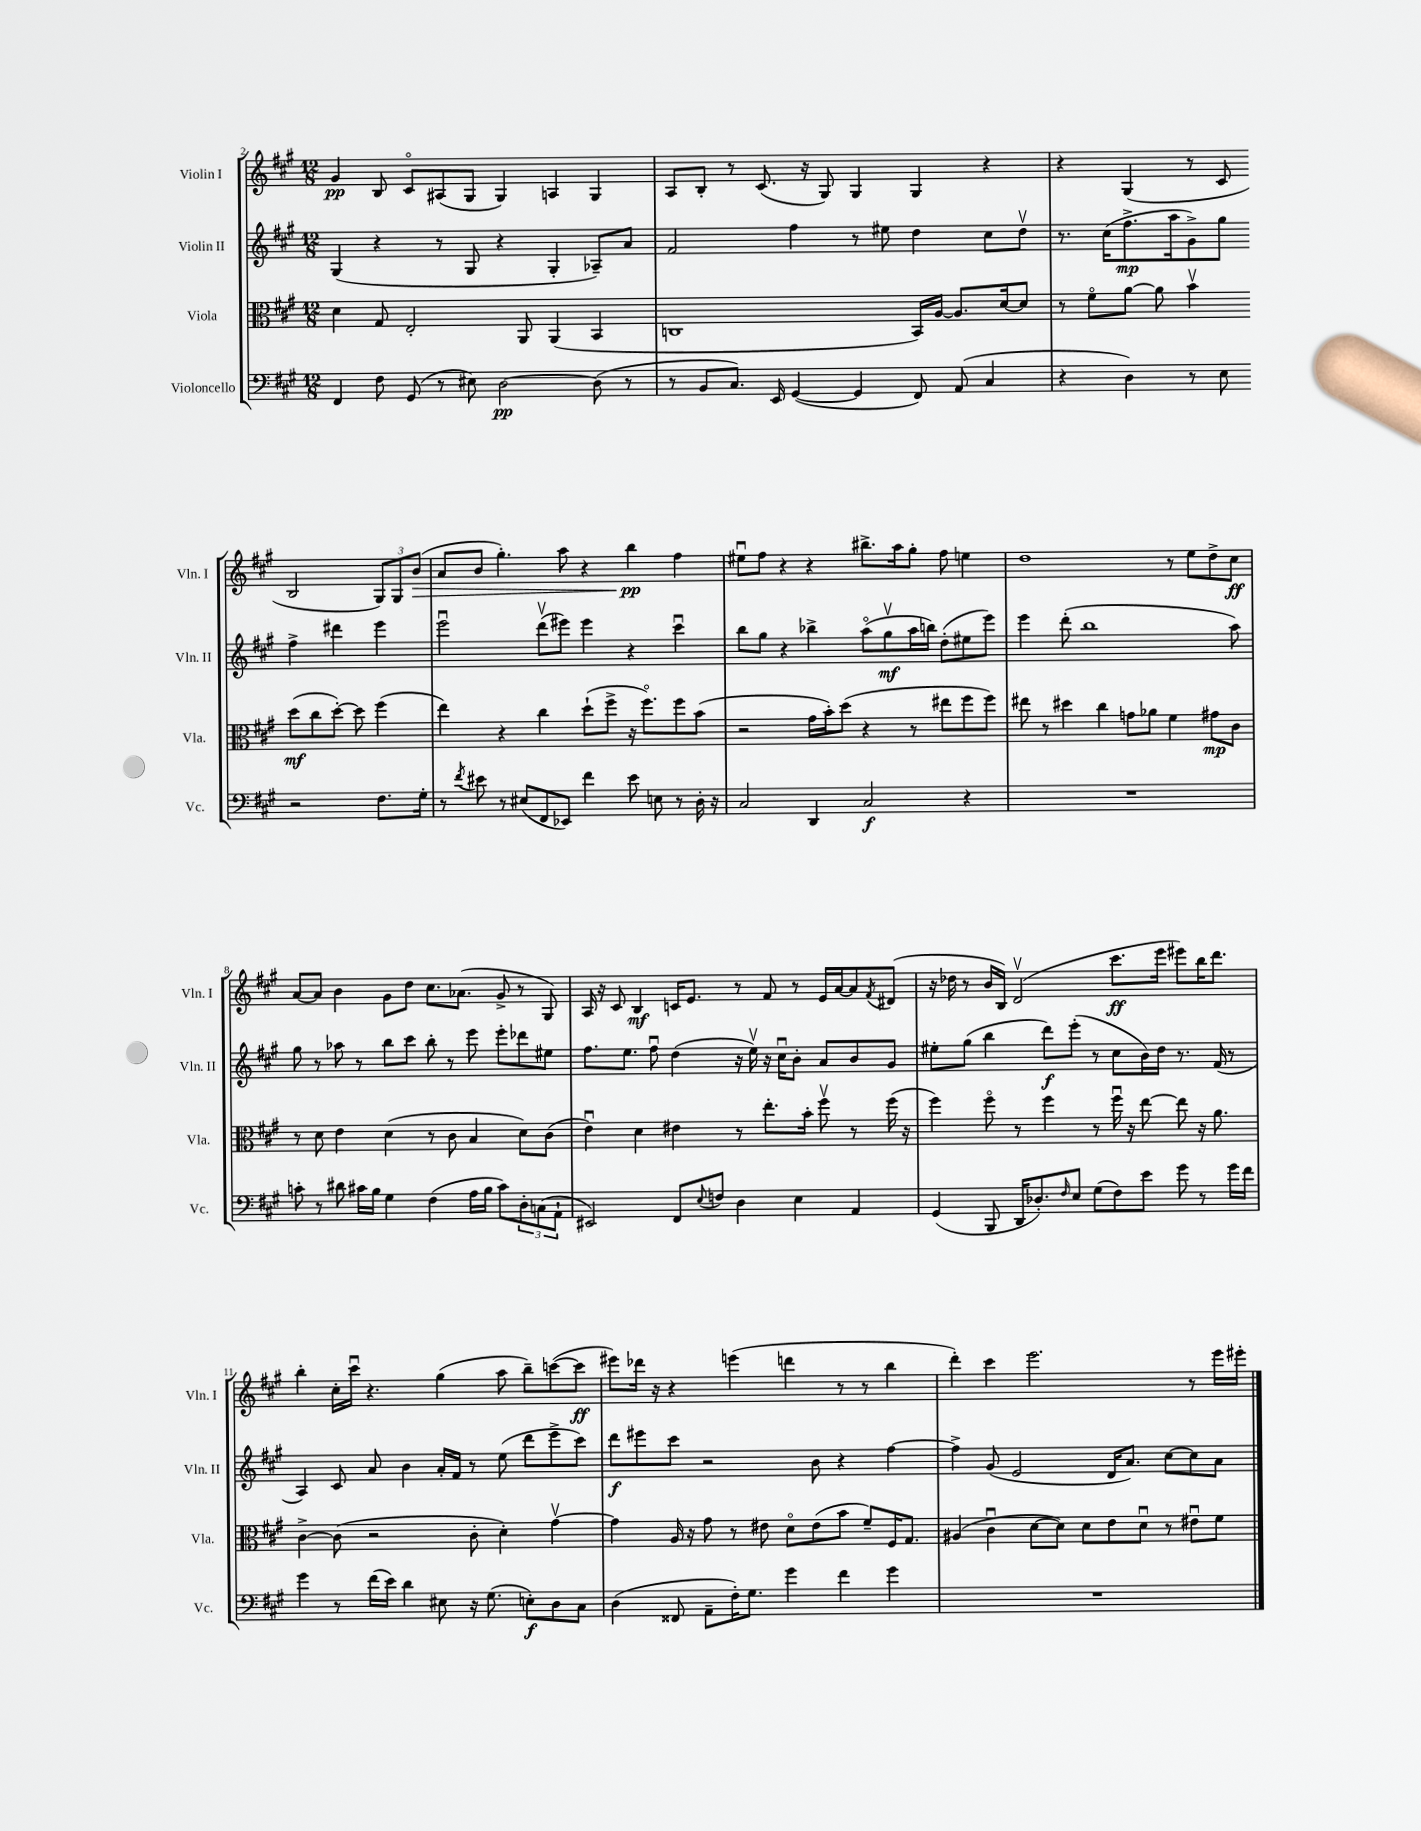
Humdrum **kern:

**kern	**kern	**kern	**kern
*staff4	*staff3	*staff2	*staff1
*clefF4	*clefC3	*clefG2	*clefG2
*k[f#c#g#]	*k[f#c#g#]	*k[f#c#g#]	*k[f#c#g#]
*M12/8	*M12/8	*M12/8	*M12/8
4FF#	4d	(4G#	4g#
8F#	8G#	4r	8B
(8GG#	2E'	.	8c#o
8r	.	8r	(8A#
8E#)	.	8G#	8G#
[2D	.	4r	4G#)
.	8AA	.	.
.	(4AA	4G#'	4A
(8D]	4BB	8A-~)	4G#
8r	.	8a	.
=	=	=	=
8r	1C	2f#	8A
8BB	.	.	8B'
8.C#)	.	.	8r
.	.	.	(8.c#
16EE	.	.	.
([4GG#	.	4ff#	.
.	.	.	16r
.	.	.	8G#)
4GG#]	.	8r	4G#
.	.	8ee#	.
8FF#)	16BB)	4dd	4G#
.	[16A	.	.
(8AA	8.A]	.	.
4C#	.	8cc#	4r
.	[16d	.	.
.	8d]	8ddv	.
=	=	=	=
4r	8r	8.r	4r
.	8f#o	.	.
.	.	(16cc#	.
4D)	[8a	8.ff#^	(4G#
.	8a]	.	.
.	.	16aa	.
8r	4bv	8g#^)	8r
8E	.	8gg#	8c#
2r	(8dd	4ff#^	2B
.	8cc#	.	.
.	[8dd')	4ddd#	.
.	8dd]	.	.
8.F#	(4ff#	4eee	12G#)
.	.	.	12G#
.	.	.	(12b
16G#'	.	.	.
=	=	=	=
8r	4ee)	2eeeu	8a
8qf#	.	.	.
8e#	.	.	8b
8r	4r	.	4.gg#')
(8E#	.	.	.
8FF#	4cc#	(8dddv	.
8EE-)	.	8eee#)	8aa
4f#	(8dd`	4eee#	4r
.	8ff#^	.	.
8e#	16r	4r	4bb
.	8.ff#o)	.	.
8E	.	.	.
8r	8ff#	4ccc#u	4ff#
16D'	(8b	.	.
16r	.	.	.
=	=	=	=
2C#	2r	8bb	8ee#u
.	.	8gg#	8ff#
.	.	4r	4r
4DD	16g#	4bb-^	4r
.	16b')	.	.
.	(8dd	.	.
2C#	4r	(8aao	8.bb#^
.	.	8gg#v	.
.	.	.	16aa
.	8r	16aa	8gg#'
.	.	16bb)	.
.	8ee#	(8dd'	8ff#
4r	8ff#	8ee#	4ee
.	8ff#)	8eee)	.
=	=	=	=
1.r	8ee#	4eee	1dd
.	8r	.	.
.	4dd#	(8ddd'	.
.	.	1bb	.
.	4cc#	.	.
.	8g	.	.
.	8a-	.	.
.	4f#	.	8r
.	.	.	8ee
.	8g#	.	8dd^
.	8c#	8aa)	8cc#
=	=	=	=
8c'	8r	8gg#	[8a
8r	8d	8r	8a]
8d#	4e	8aa-	4b
16c#	.	8r	.
16B	.	.	.
4G#	(4d	8bb	8g#
.	.	8ccc#	8dd
(4F#	8r	8bb'	8.cc#
.	8c#	8r	.
.	.	.	(8.a-
16A	4B	8eee	.
16B	.	.	.
8c#)	.	8eee'	8g#^
12D'	8d)	8ddd-	8r
(12C	.	.	.
.	(8c#	8ee#	8G#)
12AA`	.	.	.
=	=	=	=
2EE#)	4eu)	8.ff#	16A
.	.	.	16r
.	.	.	8c#
.	.	8.ee	.
.	4d	.	4B
.	.	8ff#u	.
8FF#	4e#	(4dd	16c
.	.	.	8.e
8qqE	.	.	.
8F	.	.	.
4D	8r	16r	8r
.	.	16eev)	.
.	8.ee'	16r	8f#
.	.	16cc#u	.
4E	.	8b'	8r
.	16b'	.	.
.	8ff#v	8a	16e
.	.	.	[16a
4AA	8r	8b	8a]
.	.	.	8qf#
.	(16ff#	8g#	(8d#
.	16r	.	.
=	=	=	=
(4GG#	4ff#)	8ee#'	16r
.	.	.	16dd-
.	.	(8gg#	8r
8BBB	8ff#o	4bb	16b
.	.	.	16B)
16DD	8r	.	(2dv
8.D-')	.	.	.
.	4ff#	8ddd)	.
16qqF#	.	.	.
8E	.	(8eee'	.
(8G#	8r	8r	.
8F#)	16ff#u	8cc#	8.ccc#
.	16r	.	.
8e	[8ee	16b)	.
.	.	16dd	16eee
8g#	8ee]	8.r	8eee#)
8r	16r	.	16bb
.	8.a	(16f#	8.ddd
16g#	.	8r	.
16f#	.	.	.
=	=	=	=
4g#	[4c#^	4A)	4bb'
8r	(8c#]	8c#	16cc#'
.	.	.	16ccc#u
(16f#	2r	8a	4.r
16e)	.	.	.
4d	.	4b	.
8E#	.	16a'	(4gg#
.	.	16f#	.
16r	8c#'	8r	.
(8.G#	.	.	.
.	4d')	(8ee	8aa
8E')	.	8ddd	8bb~)
8D	[4g#v	8eee^	([8ccc
8C#	.	8ccc#)	8ccc]
=	=	=	=
(4D	4g#]	8ddd	8eee#)
.	.	8eee#	16ddd-
.	.	.	16r
8FF##	16A	8ccc#	4r
.	16r	.	.
8AA~	8g#	2r	.
16F#')	8r	.	(4eee
8.G#	.	.	.
.	8e#	.	.
4g#	8do	.	4ddd
.	(8e#	8b	.
4f#	8b	4r	8r
.	8f#~)	.	8r
4g#	16F#	[4ff#	4bb
.	8.G#	.	.
=	=	=	=
1.r	(4A#	4ff#^]	4ddd')
.	4c#u	(8g#	4ccc#
.	.	2e	.
.	[8d	.	2.eee
.	8d])	.	.
.	8d	.	.
.	8e	16d	.
.	.	8.a)	.
.	8du	.	.
.	8r	[8cc#	.
.	8e#u	8cc#]	8r
.	8f#	8a	16eee
.	.	.	16eee#'
==	==	==	==
*-	*-	*-	*-
